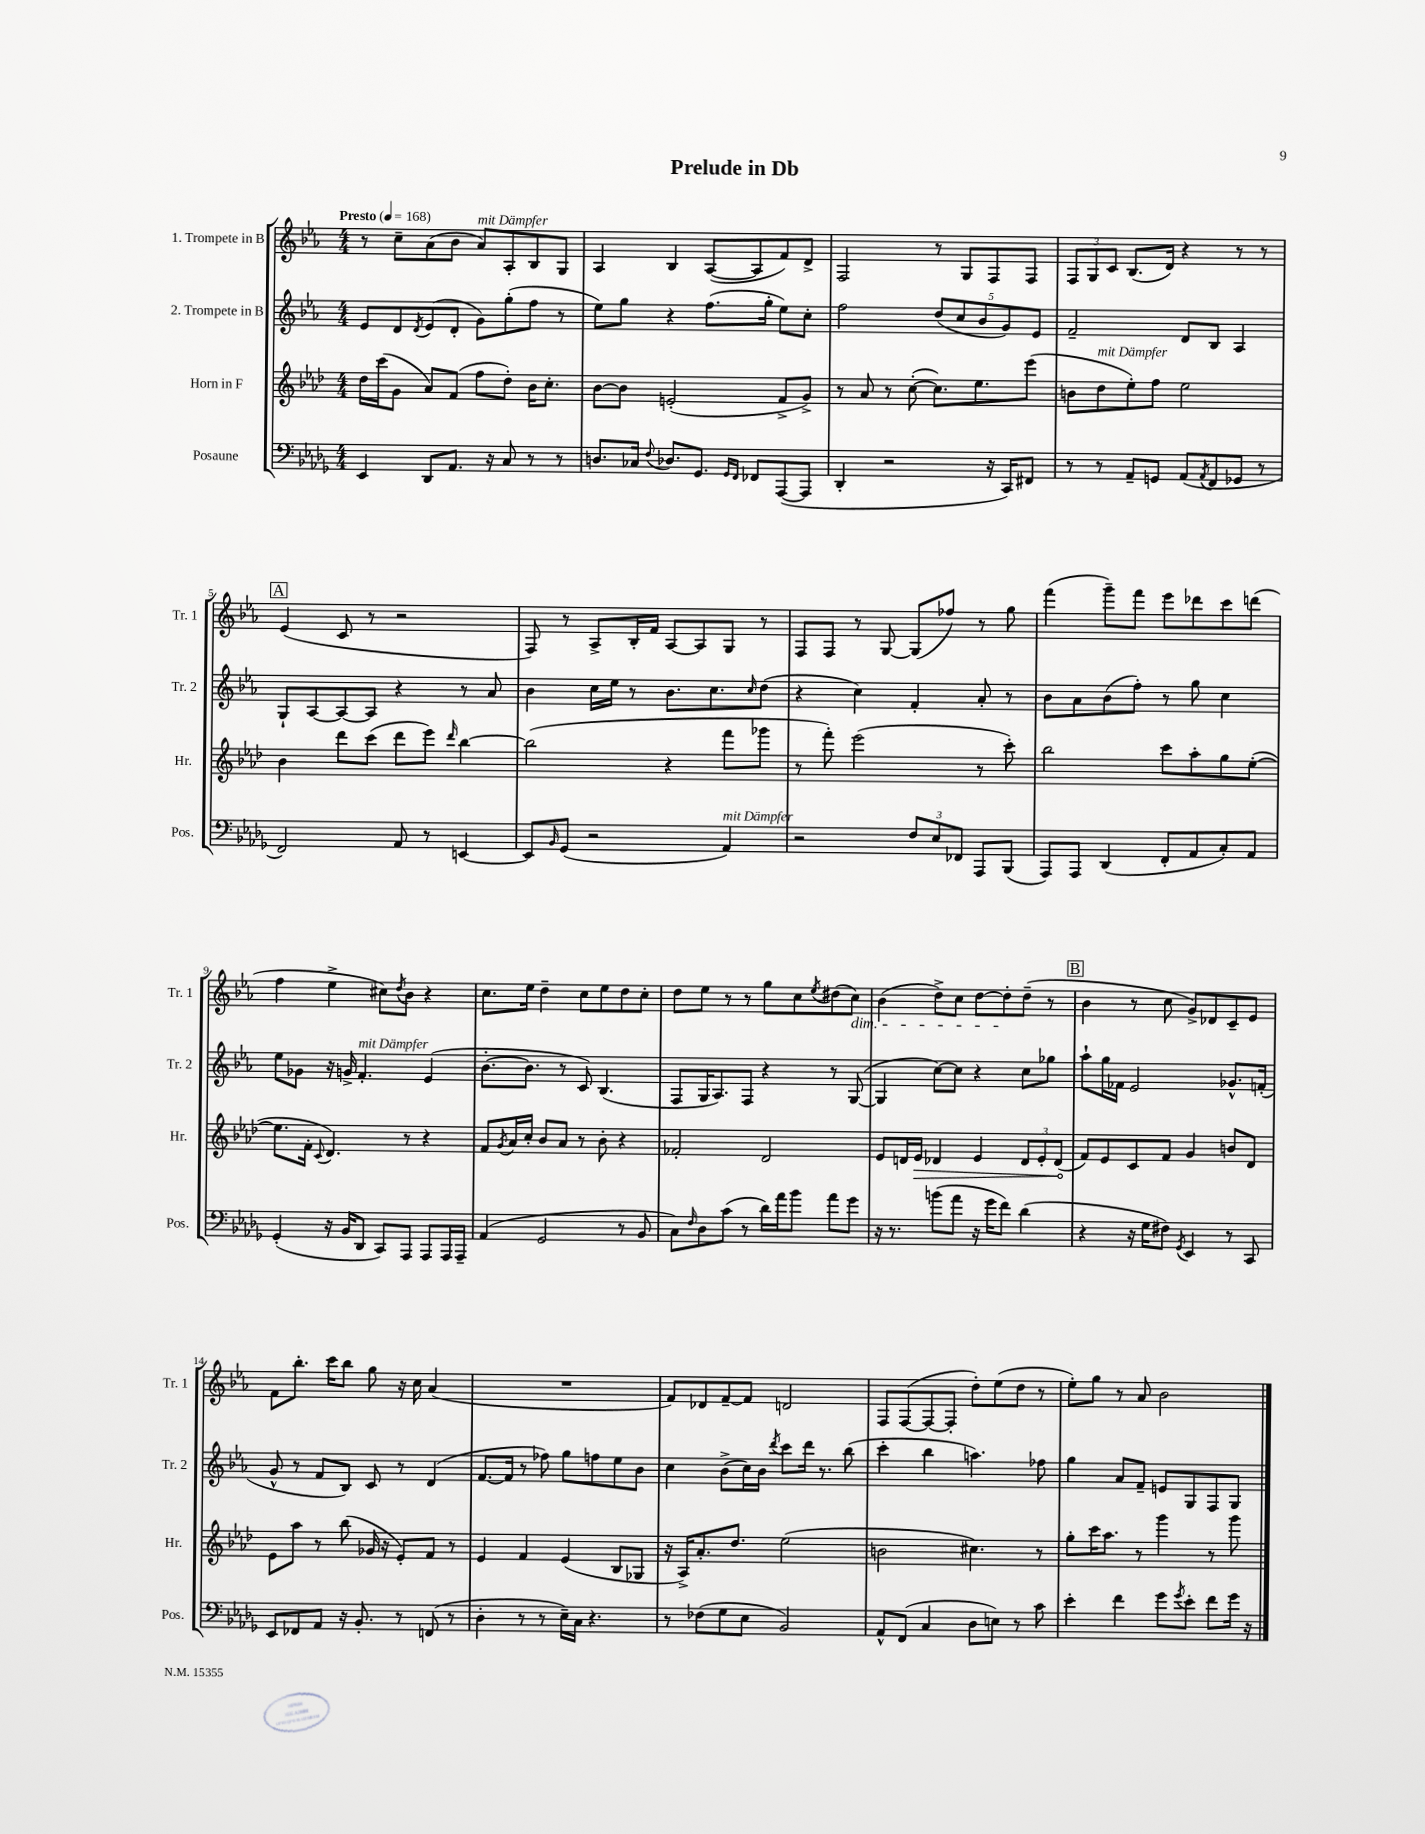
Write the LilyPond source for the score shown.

\header { title = "Prelude in Db" }
<<
\new StaffGroup <<
\new Staff = "s0" \with { instrumentName = "1. Trompete in B" shortInstrumentName = "Tr. 1" } {
    \clef treble \key ees \major \numericTimeSignature \time 4/4 \tempo "Presto" 4 = 168
    r8 c''8-- aes'8( bes'8 aes'8^\markup { \italic "mit Dämpfer" }) aes8-. bes8 g8 |
    aes4 bes4 aes8~( aes8 f'8) d'8-> |
    f2 r8 g8 f8 f8 |
    \tuplet 3/2 { f8 g8 c'8 } bes8.( d'16) r4 r8 r8 |
    \mark \markup { \box "A" } ees'4( c'8 r8 r2 |
    f8) r8 aes8-> bes16-. f'16 aes8~ aes8 g8 r8 |
    f8 f8 r8 g8~ g8( fes''8) r8 g''8 |
    f'''4( g'''8--) f'''8 ees'''8 des'''8 c'''8 d'''8( |
    f''4 ees''4-> cis''8) \acciaccatura { d''8 } bes'8 r4 |
    c''8. ees''16 d''4-- c''8 ees''8 d''8 c''8-. |
    d''8 ees''8 r8 r8 g''8 c''8 \acciaccatura { ees''8 } dis''8( c''8\dim) |
    bes'4( d''8->) c''8 d''8~ d''8-.\! d''8--( r8 |
    \mark \markup { \box "B" } bes'4 r8 c''8 g'8->) des'8 c'8-- ees'8 |
    f'8 bes''8.-. c'''16 bes''8 g''8 r16 c''16 aes'4( |
    R1 |
    f'8) des'8 f'8~-- f'8 d'2 |
    f8 f8~( f8~ f8-. d''8-.) ees''8( d''8 r8 |
    ees''8-.) g''8 r8 aes'8 bes'2 \bar "|." |
}
\new Staff = "s1" \with { instrumentName = "2. Trompete in B" shortInstrumentName = "Tr. 2" } {
    \clef treble \key ees \major \numericTimeSignature \time 4/4
    ees'8 d'8 \acciaccatura { d'8 } ees'8( d'8-. g'8) g''8-.( f''8 r8 |
    ees''8) g''8 r4 f''8.( g''16-. ees''8) c''8-. |
    f''2 \tuplet 5/4 { d''8( c''8 bes'8 g'8) ees'8 } |
    f'2-- d'8 bes8 aes4 |
    \mark \markup { \box "A" } g8-! aes8~ aes8~ aes8 r4 r8 aes'8 |
    bes'4 c''16 ees''16 r8 bes'8. c''8. \grace { c''16 } d''8( |
    r4 c''4) f'4-. aes'8-. r8 |
    bes'8 aes'8 bes'8( f''8-.) r8 g''8 c''4 |
    ees''8 ges'8 r16 g'16-> f'4.-.^\markup { \italic "mit Dämpfer" } ees'4( |
    bes'8.~-. bes'8. r8 c'8) bes4.( |
    f8 g16 aes8.) f8 r4 r8 g8~( |
    g4 c''8~) c''8 r4 c''8 ges''8 |
    \mark \markup { \box "B" } aes''8-! g''16 fes'16 ees'2 ges'8.-^ f'16-.( |
    g'8-^ r8 f'8 bes8) c'8 r8 d'4( |
    f'8.~ f'16 r8 fes''8) g''8 f''8 ees''8 bes'8 |
    c''4 bes'8->( c''16) bes'16 \acciaccatura { d'''8 } c'''8 d'''16 r8. bes''8( |
    c'''4-. bes''4 a''4.) fes''8 |
    g''4 aes'8 f'8-- e'8 g8 f8 g8 \bar "|." |
}
\new Staff = "s2" \with { instrumentName = "Horn in F" shortInstrumentName = "Hr." } {
    \clef treble \key aes \major \numericTimeSignature \time 4/4
    des''16 c'''16( g'8 aes'8) f'8( f''8 des''8-.) bes'16 c''8.-. |
    bes'8~ bes'8 e'2-.( f'8-> g'8->) |
    r8 aes'8 r8 c''8~-.( c''8.) ees''8. ees'''8( |
    b'8 des''8^\markup { \italic "mit Dämpfer" } ees''8-.) f''8 ees''2 |
    \mark \markup { \box "A" } bes'4 des'''8 c'''8( des'''8 ees'''8) \grace { des'''16 } bes''4~ |
    bes''2( r4 f'''8 ges'''8 |
    r8 f'''8-.) ees'''2( r8 c'''8-.) |
    bes''2 c'''8 aes''8-. g''8 ees''8~-.( |
    ees''8. f'16-. \appoggiatura { c'8 } des'4.) r8 r4 |
    f'8 \acciaccatura { g'8 } aes'16 c''16-. bes'8 aes'8 r8 bes'8-. r4 |
    fes'2-. des'2 |
    ees'8 d'16 \once \override Hairpin.circled-tip = ##t ees'16\> des'4 ees'4 \tuplet 3/2 { des'8 ees'8-. des'8\!( } |
    \mark \markup { \box "B" } f'8) ees'8 c'8 f'8 g'4 b'8 des'8 |
    ees'8 aes''8 r8 bes''8( ges'16 r16 ees'8-.) f'8 r8 |
    ees'4 f'4 ees'4( bes8 ges8 |
    r16 aes16->) aes'8.-. des''8. ees''2( |
    b'2 cis''4.) r8 |
    g''8-. c'''16 aes''8. r8 g'''4 r8 g'''8 \bar "|." |
}
\new Staff = "s3" \with { instrumentName = "Posaune" shortInstrumentName = "Pos." } {
    \clef bass \key des \major \numericTimeSignature \time 4/4
    ees,4 des,8 aes,8. r16 c8 r8 r8 |
    d8. ces16 \appoggiatura { f8 } des8. ges,8. \grace { ges,16 f,16 } fes,8 aes,,8~( aes,,8 |
    des,4-. r2 r16 c,16) fis,8 |
    r8 r8 aes,8-- g,8 aes,8( \acciaccatura { aes,8 } f,8 ges,8 r8 |
    \mark \markup { \box "A" } f,2) aes,8 r8 e,4~ |
    e,8 \grace { bes,16 } ges,8( r2 aes,4^\markup { \italic "mit Dämpfer" }) |
    r2 \tuplet 3/2 { f8 ees8 fes,8 } aes,,8 bes,,8( |
    aes,,8) aes,,8 des,4( f,8-. aes,8 c8-.) aes,8 |
    ges,4-.( r16 bes,16 des,8 c,8) aes,,8 aes,,8 aes,,16 aes,,16-- |
    aes,4( ges,2 r8 bes,8 |
    c8) \grace { f16 } des8 c'8( r8 des'16) aes'16 bes'8 aes'8 ges'8 |
    r16 r8. b'8( aes'8 r16 ges'16 f'8) des'4( |
    \mark \markup { \box "B" } r4 r16 ges16 fis8) \acciaccatura { ges,8 } ees,4 r8 c,8 |
    ees,8 fes,8 aes,8 r16 bes,8.-. r8 f,8( r8 |
    des4-. r8 r8 ees16--) c16 r4. |
    r8 fes8( ges8 ees8 bes,2) |
    aes,8-^ f,8( c4 des8 e8) r8 c'8 |
    ees'4-. f'4 ges'8 \acciaccatura { ges'8 } ees'8-. f'8 ges'16 r16 \bar "|." |
}
>>
>>
